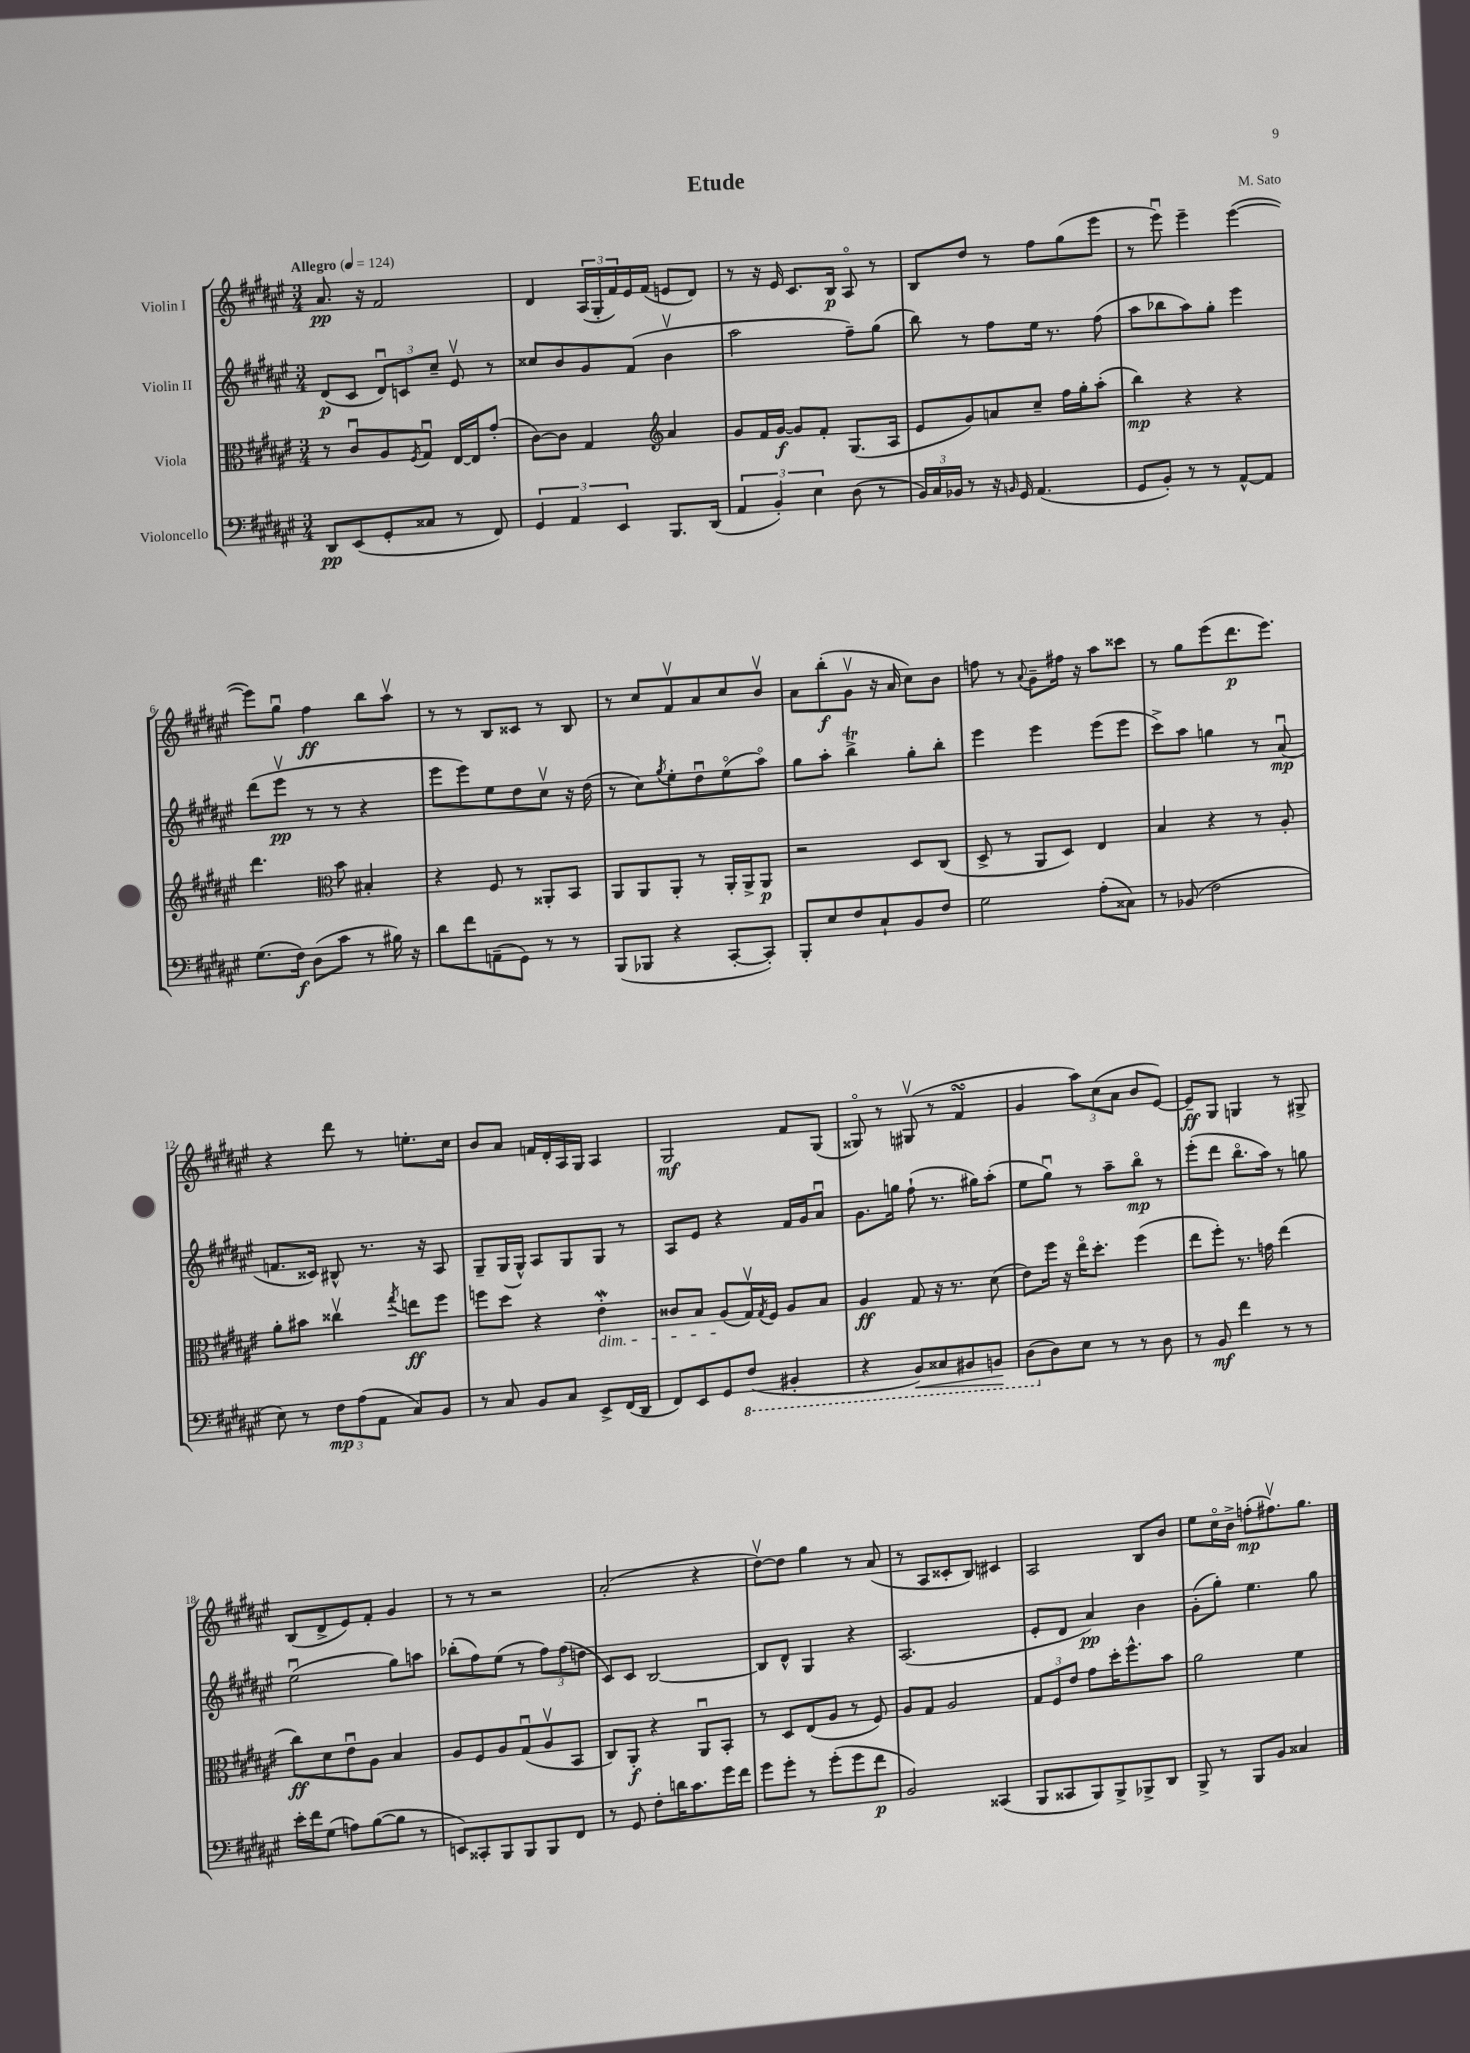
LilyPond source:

\header { title = "Etude" composer = "M. Sato" }
<<
\new StaffGroup <<
\new Staff = "s0" \with { instrumentName = "Violin I" } {
    \clef treble \key fis \major \numericTimeSignature \time 3/4 \tempo "Allegro" 4 = 124
    ais'8.\pp r16 fis'2 |
    dis'4 \tuplet 3/2 { ais16( gis16-. fis'16) } eis'16 fis'16( e'8 dis'8) |
    r8 r16 eis'16 cis'8. b16\p ais8\flageolet r8 |
    b8 dis''8 r8 fis''8 gis''8( eis'''8 |
    r8 eis'''8\downbow) eis'''4-- eis'''4~( |
    eis'''8) gis''8\downbow fis''4\ff b''8 ais''8\upbow |
    r8 r8 b8 cisis'8 r8 b8 |
    r8 cis''8 fis'8\upbow ais'8 cis''8 b'8\upbow |
    ais'8 b''8-.\f( gis'8\upbow r16 ais'16 cis''8) b'8 |
    f''8 r8 \appoggiatura { ais'8 } gis'8-- fis''16 r16 ais''8 cisis'''8 |
    r8 gis''8 eis'''8( dis'''8.\p eis'''8.) |
    r4 dis'''8 r8 e''8.-. cis''16 |
    b'8 ais'8 f'16 dis'16-. ais16 gis16 ais4 |
    gis2\mf fis'8 gis8( |
    gisis8\flageolet) r8 gis8\upbow( r8 fis'4\turn |
    gis'4 \tuplet 3/2 { ais''8) cis''8( ais'8 } b'8 eis'8~) |
    eis'8--\ff gis8 g4 r8 gis8-> |
    b8( dis'8-> eis'8) fis'8-. gis'4 |
    r8 r8 r2 |
    ais'2-.( r4 |
    dis''8~\upbow) dis''8 gis''4 r8 ais'8( |
    r8 ais8 cisis'8-. b8) cis'4 |
    ais2 b8 b'8 |
    eis''8 cis''16\flageolet b'16-> f''8-.\mp( fis''8.\upbow) gis''8. \bar "|." |
}
\new Staff = "s1" \with { instrumentName = "Violin II" } {
    \clef treble \key fis \major \numericTimeSignature \time 3/4
    dis'8\p( cis'8 \tuplet 3/2 { dis'8\downbow) c'8 cis''8-- } eis'8\upbow r8 |
    cisis''8 b'8 gis'8 fis'8( b'4\upbow |
    ais''2 fis''8--) gis''8( |
    b''8) r8 fis''8 eis''16 r8. fis''8( |
    ais''8 bes''8 ais''8) gis''8-. eis'''4 |
    dis'''8( eis'''8\upbow\pp r8 r8 r4 |
    eis'''8 eis'''8) eis''8 dis''8 cis''8\upbow r16 dis''16( |
    r8 cis''8) \acciaccatura { gis''8 } eis''8-. dis''8\downbow eis''8\flageolet( ais''8\flageolet) |
    gis''8 ais''8-. b''4->\trill gis''8-. b''8-. |
    eis'''4 eis'''4 eis'''8( eis'''8 |
    cis'''8->) ais''8 g''4 r8 ais'8\downbow\mp( |
    f'8. cisis'16) bis8-^ r8. r16 ais8 |
    gis8-- gis16( gis16-^) ais8 gis8 gis8 r8 |
    ais8 eis'8 r4 fis'16 gis'16 ais'8\downbow |
    gis'8. g''16 fis''8-!( r8. gis''16) ais''8-.( |
    eis''8 gis''8\downbow) r8 ais''8-- b''8\flageolet\mp r8 |
    eis'''8-.( dis'''8 b''8.\flageolet ais''16) r8 g''8 |
    eis''2\downbow( gis''8) a''8 |
    bes''8-.( fis''8) eis''8( r8 \tuplet 3/2 { fis''8) fis''8( d''8 } |
    cis'8) cis'8 b2~ |
    b8 dis'8-^ gis4 r4 |
    ais2.( |
    eis'8-. dis'8 ais'4\pp) b'4 |
    gis'8-.( gis''8-.) eis''4. gis''8 \bar "|." |
}
\new Staff = "s2" \with { instrumentName = "Viola" } {
    \clef alto \key fis \major \numericTimeSignature \time 3/4
    r8 cis'8\downbow ais8 \acciaccatura { fis8 } gis8\downbow eis16~ eis16 gis'8-.( |
    cis'8~) cis'8 gis4 \clef treble ais'4 |
    gis'8 fis'16 gis'16~\f gis'8 fis'8-. gis8.( ais16 |
    eis'8 gis'8) a'8 cis''8-- fis''16 gis''16-. ais''8-.( |
    b''4\mp) r4 r4 |
    dis'''4. \clef alto b'8 bis4-. |
    r4 fis8 r8 aisis,8-. b,8 |
    ais,8 ais,8 ais,8-. r8 ais,16-. ais,16-> ais,8\p |
    r2 dis8 cis8( |
    dis8-> r8 ais,8 dis8) eis4 |
    b4 r4 r8 ais8-. |
    ais'8-. bis'8 cisis''4\upbow \acciaccatura { gis''8 } e''8\ff fis''8 |
    f''8 dis''8 r4 eis'4-.\mordent\dim |
    cisis'8 b8 ais8\!( gis16\upbow) \acciaccatura { gis8 } fis16 ais8 b8 |
    ais4\ff gis8 r16 r8. dis'8( |
    eis'8) fis''16 r16 eis''16\flageolet dis''8.-. fis''4( |
    eis''8 fis''8-.) r8. g'16 eis''4( |
    cis''8\ff) dis'8 eis'8\downbow ais8 b4 |
    ais8 fis8 ais8 gis8\downbow( ais8\upbow b,8 |
    cis8) ais,8-.\f r4 ais,8\downbow b,8-. |
    r8 dis8 eis8( ais8 r8 fis8) |
    ais8 gis8 ais2 |
    \tuplet 3/2 { gis8 fis8 eis'8 } gis'8 dis''16-. fis''8.-^ b'8 |
    ais'2 fis'4 \bar "|." |
}
\new Staff = "s3" \with { instrumentName = "Violoncello" } {
    \clef bass \key fis \major \numericTimeSignature \time 3/4
    dis,8\pp eis,8( gis,8-. cisis8 r8 fis,8) |
    \tuplet 3/2 { gis,4 ais,4 eis,4 } b,,8. dis,16( |
    \tuplet 3/2 { ais,4 b,4-.) eis4 } dis8( r8 |
    \tuplet 3/2 { b,16) cis16 bes,16 } r8 r16 \grace { b,16 } gis,16 ais,4.( |
    gis,8 b,8-.) r8 r8 ais,8~-^ ais,8 |
    gis8.( fis16\f) dis8( cis'8 r8 bis16) r16 |
    dis'8 fis'8 a,8--( gis,8) r8 r8 |
    b,,8( bes,,8 r4 cis,8~-. cis,8-.) |
    b,,8-. eis8 fis8 cis8-! b,8 fis8 |
    gis2 ais8-.( cisis8) |
    r8 bes,8( fis2 |
    eis8) r8 \tuplet 3/2 { fis8\mp ais8( ais,8 } cis8) b,8 |
    r8 cis8 b,8 cis8 eis,8-> fis,16( dis,16 |
    fis,8) eis,8 gis,8 \ottava #-1 fis,8( bis,,4-. |
    r4 b,,8\<) cisis,8 bis,,8 b,,8\! |
    dis,8( \ottava #0 dis8) eis8 r8 r8 dis8 |
    r8 b,8\mf fis'4 r8 r8 |
    eis'16-. fis'16 gis8( a8) b8~( b8 r8 |
    e,8) cisis,8-. b,,8 b,,8 b,,8 fis,8 |
    r8 gis,8 fis8-. d'16 cis'8. gis'16 fis'16 |
    gis'8 gis'8-. r8 gis'8-.( gis'8 fis'8\p |
    b,2) cisis,4( |
    b,,8 cisis,8 b,,8) b,,8-> bes,,8-> dis,8 |
    b,,8-> r8 b,,8 b,8 cisis4 \bar "|." |
}
>>
>>
